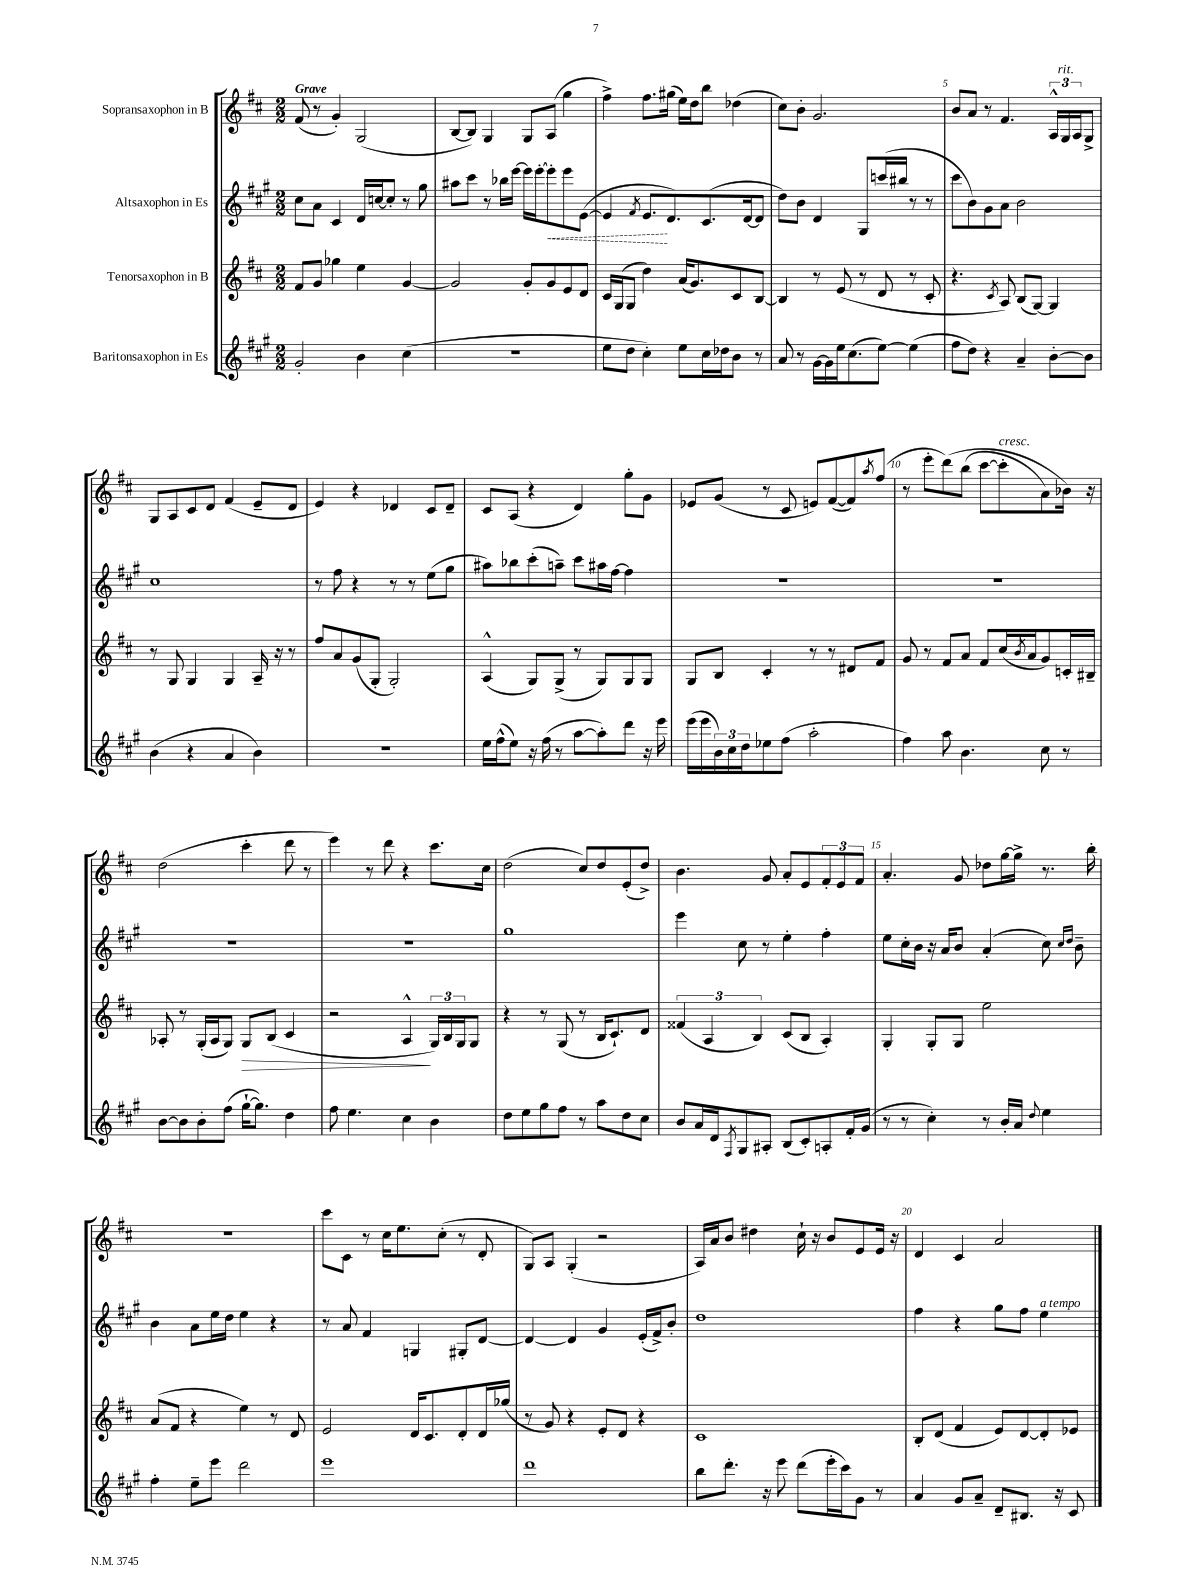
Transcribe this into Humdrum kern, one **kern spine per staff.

**kern	**kern	**kern	**kern
*staff4	*staff3	*staff2	*staff1
*clefG2	*clefG2	*clefG2	*clefG2
*k[f#c#g#]	*k[f#c#]	*k[f#c#g#]	*k[f#c#]
*M2/2	*M2/2	*M2/2	*M2/2
2g#'	8f#	8cc#	(8f#
.	8g	8a	8r
.	4gg-	4c#	4g')
4b	4ee	16d	(2G
.	.	[16cc	.
.	.	8cc']	.
(4cc#	[4g	8r	.
.	.	8gg#	.
=	=	=	=
1r	2g]	8aa#	[8B
.	.	8ccc#	8B])
.	.	8r	4G
.	.	16bb-	.
.	.	[16eee	.
.	8g'	16eee]	8G
.	.	[16eee'	.
.	8g	8eee']	(8A
.	8e	8eee	4gg
.	8d	([8e	.
=	=	=	=
8ee	16c#	4e]	4ff#^)
.	(16G	.	.
8dd	8G	.	.
.	.	8qf#	.
4cc#')	4dd)	8.e	8.ff#
.	.	8.d)	(16gg#
8ee	(16a	.	16ee)
.	8.g)	.	16dd
16cc#	.	(8.c#	8bb
16dd-	.	.	.
8b	8c#	.	(4dd-
.	.	[16d	.
8r	[8B	8d]	.
=	=	=	=
8a	4B]	8dd)	8cc#)
8r	.	8b	8b'
[16g#	8r	4d	2.g
16g#]	.	.	.
16ee	(8e	.	.
(8.cc#	.	.	.
.	8r	8G#	.
[8ee)	8d	(16ccc	.
.	.	16bb#	.
(4ee]	8r	8r	.
.	8c#'	8r	.
=	=	=	=
8ff#	4.r	8ccc#	8b
8dd)	.	8b)	8a
4r	.	8g#	8r
.	8qc#	.	.
.	8A)	8a	4.f#
4a~	(8B	2b	.
.	[8G)	.	.
[8b'	4G]	.	24A^^
.	.	.	24G
.	.	.	24A
8b]	.	.	8G^
=	=	=	=
(4b	8r	1cc#	8G
.	8G	.	8A
4r	4G	.	8c#
.	.	.	8d
4a	4G	.	(4f#
4b)	16A~	.	8e~
.	16r	.	.
.	8r	.	8d
=	=	=	=
1r	8ff#	8r	4e)
.	8a	8ff#	.
.	(8g	4r	4r
.	8G'	.	.
.	2G')	8r	4d-
.	.	8r	.
.	.	(8ee	8c#
.	.	8gg#	8d-~
=	=	=	=
16ee	(4A^^	8aa#)	8c#
(16ff#^^	.	.	.
8ee)	.	8bb-	(8A
16r	8G)	(8ccc#'	4r
(16ff#	.	.	.
8r	(8G^	8aa~)	.
[8aa	8r	8ccc#	4d)
8aa'])	8G)	16aa#	.
.	.	[16ff#	.
8ddd	8G	4ff#]	8gg'
16r	8G	.	8g
16eee	.	.	.
=	=	=	=
(16eee	8G	1r	8e-
16eee	.	.	.
24b)	8B	.	(8g
24cc#	.	.	.
24dd	.	.	.
8ee-	4c#'	.	8r
(8ff#	.	.	8c#
2aa'	8r	.	8e)
.	8r	.	([8f#
.	8d#	.	8f#])
.	.	.	8qaa
.	8f#	.	(8ff#
=	=	=	=
4ff#)	8g	1r	8r
.	8r	.	8eee'
8aa	8f#	.	&(8ddd)
4.b	8a	.	(8bb
.	8f#	.	[8ccc#
.	(16cc#	.	8ccc#']
.	8qb	.	.
.	16a	.	.
8cc#	8g)	.	8a)
8r	16c'	.	16b-&)
.	16B#~	.	16r
=	=	=	=
[8b	8A-'	1r	(2dd
8b]	8r	.	.
8b'	(16G'	.	.
.	16A-	.	.
(8ff#	8G)	.	.
[16gg#`	8G	.	4ccc#'
8.gg#])	.	.	.
.	(8B	.	.
4dd	4c#	.	8ddd
.	.	.	8r
=	=	=	=
8ff#	2r	1r	4eee)
4.ee	.	.	.
.	.	.	8r
.	.	.	8ddd
4cc#	4A^^	.	4r
4b	24G)	.	8.ccc#
.	24B	.	.
.	24G	.	.
.	8G	.	.
.	.	.	16cc#
=	=	=	=
8dd	4r	1gg#	(2dd
8ee	.	.	.
8gg#	8r	.	.
8ff#	(8G	.	.
8r	8r	.	8cc#)
8aa	16B	.	8dd
.	8.c#`)	.	.
8dd	.	.	(8e'
8cc#	8d	.	8dd^)
=	=	=	=
8b	(6f##	4eee	4.b
16a	.	.	.
.	6A	.	.
16d	.	.	.
8qF#	.	.	.
8G#	.	8cc#	.
.	6B)	.	.
8A#'	.	8r	8g
(8B	(8c#	4ee'	8a'
8c#')	8B	.	8e
8A'	4A')	4ff#'	12f#'
.	.	.	12e
16f#'	.	.	.
.	.	.	12f#
(16g#	.	.	.
=	=	=	=
8r	4G'	8ee	4.a'
8r	.	16cc#'	.
.	.	16b	.
4cc#')	8G'	16r	.
.	.	16a	.
.	8G	8b	8g
8r	2ee	(4a'	8dd-
16b'	.	.	[16gg
16a	.	.	16gg^]
8qqdd	.	.	.
4ee	.	8cc#)	8.r
.	.	16qqcc#	.
.	.	16qqdd	.
.	.	8b~	.
.	.	.	16bb'
=	=	=	=
4ff#'	(8a	4b	1r
.	8f#	.	.
8ee~	4r	8a	.
8eee	.	16ee	.
.	.	16dd	.
2ddd	4ee)	4ee	.
.	8r	4r	.
.	8d	.	.
=	=	=	=
1eee	2e	8r	8ccc#
.	.	8a	8c#
.	.	4f#	8r
.	.	.	16cc#
.	.	.	8.ee
.	16d	4G	.
.	8.c#	.	.
.	.	.	(8cc#'
.	8d'	8G#'	8r
.	16d	[8d	8d'
.	(16gg-	.	.
=	=	=	=
1ddd	8r	4d_	8G)
.	8g)	.	8A
.	4r	4d]	(4G'
.	8e'	4g#	2r
.	8d	.	.
.	4r	(16e'	.
.	.	16f#^)	.
.	.	8b'	.
=	=	=	=
8bb	1c#	1dd	16A)
.	.	.	16a
8.ddd'	.	.	8b
.	.	.	4dd#
16r	.	.	.
8eee	.	.	.
(8ddd	.	.	16cc#`
.	.	.	16r
16eee'	.	.	8b
16ccc#)	.	.	.
8g#	.	.	8e
8r	.	.	16e
.	.	.	16r
=	=	=	=
4a	8B'	4ff#	4d
.	(8d	.	.
8g#	4f#	4r	4c#
8a~	.	.	.
8d~	8e)	8gg#	2a
8.B#	[8d	8ff#	.
.	8d']	4ee	.
16r	.	.	.
8c#	8e-	.	.
==	==	==	==
*-	*-	*-	*-
